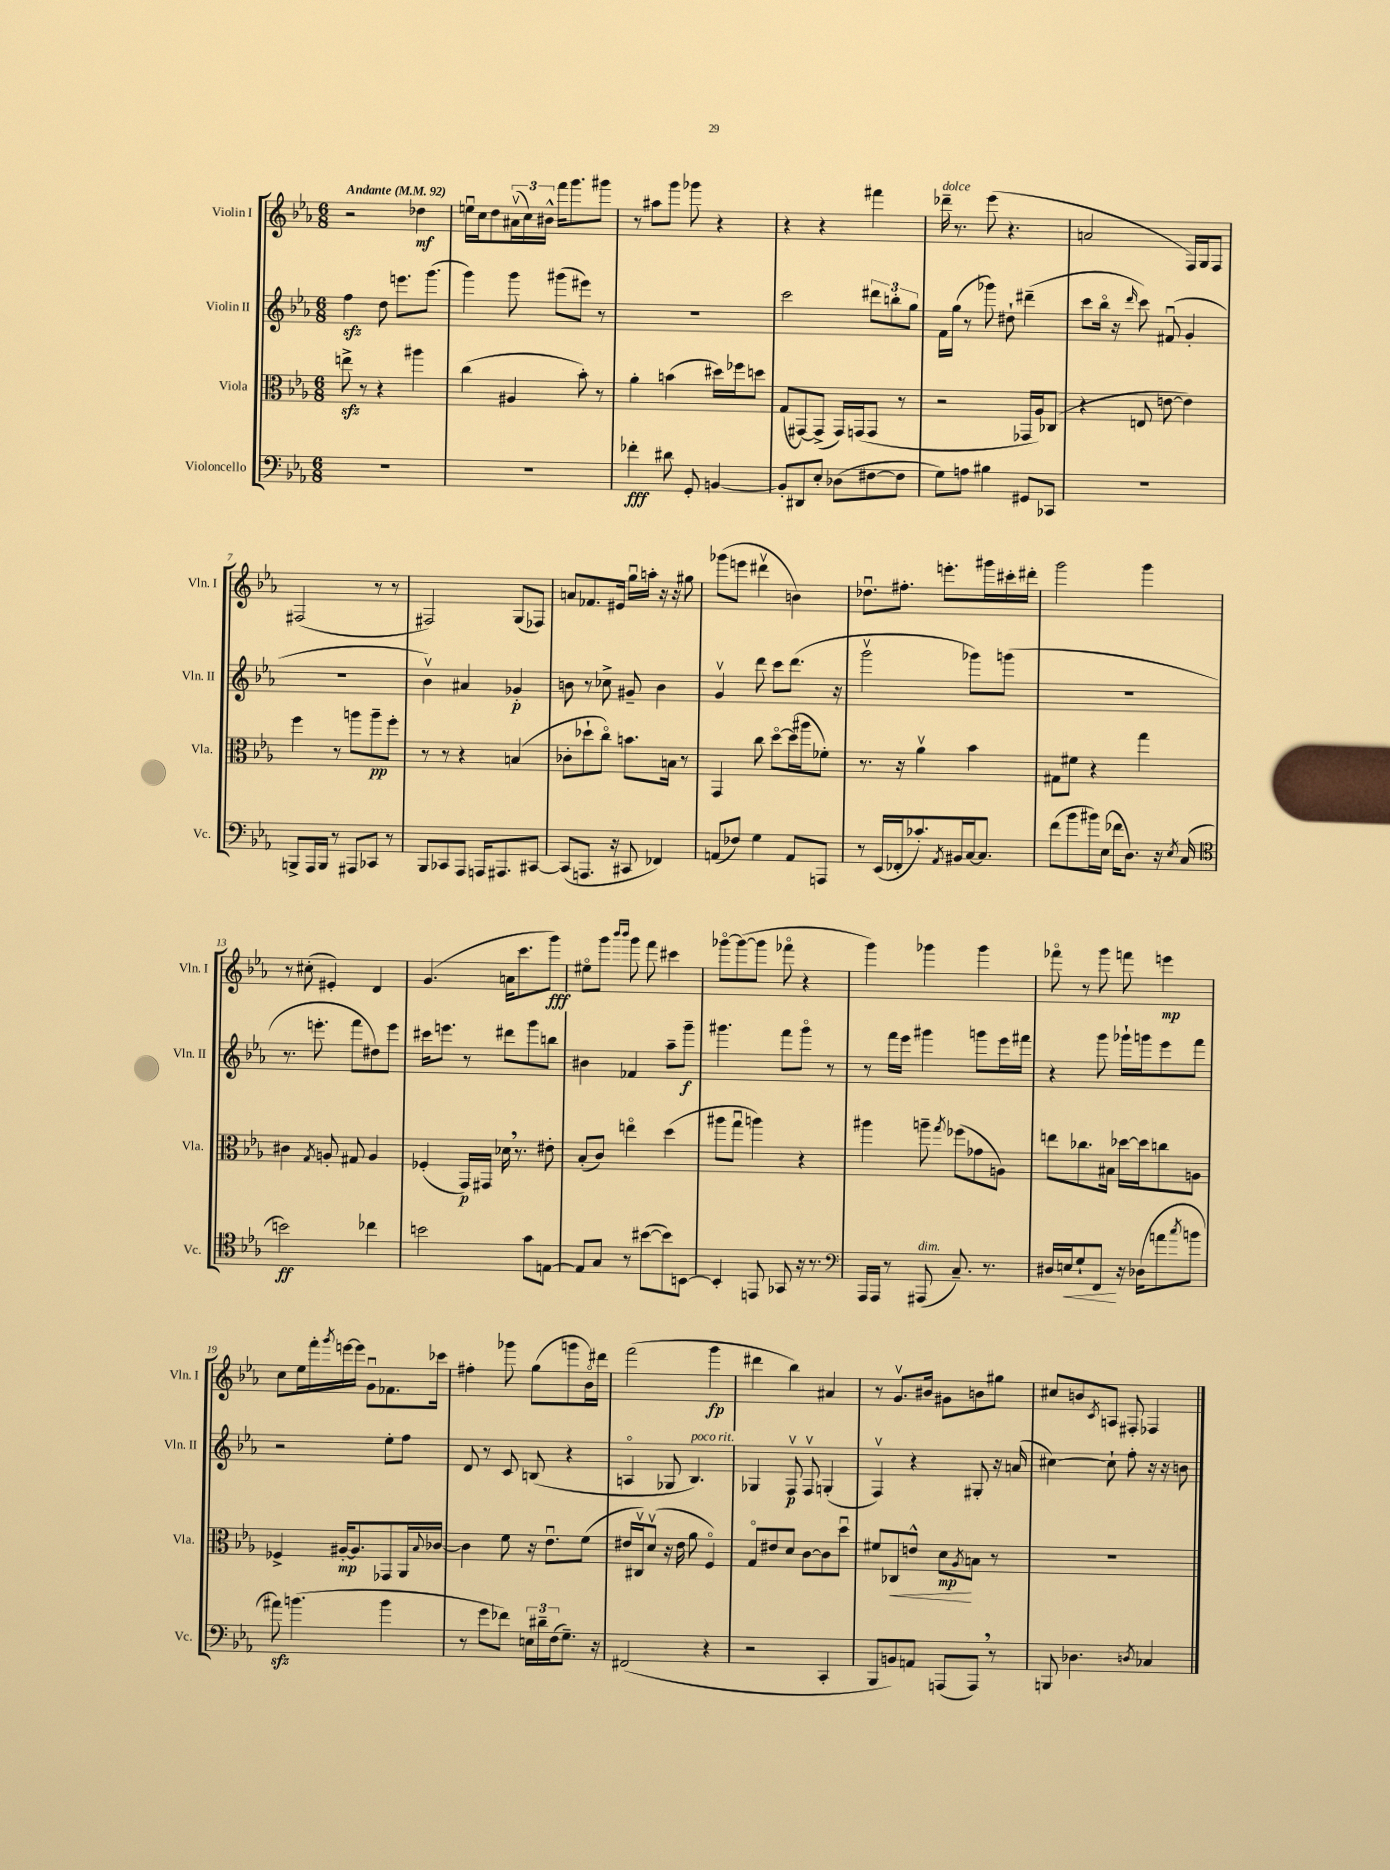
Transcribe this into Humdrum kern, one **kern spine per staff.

**kern	**kern	**kern	**kern
*staff4	*staff3	*staff2	*staff1
*clefF4	*clefC3	*clefG2	*clefG2
*k[b-e-a-]	*k[b-e-a-]	*k[b-e-a-]	*k[b-e-a-]
*M6/8	*M6/8	*M6/8	*M6/8
*MM92	*MM92	*MM92	*MM92
2.r	8ee^	4ff	2r
.	8r	.	.
.	4r	8dd	.
.	.	8.eee	.
.	4aa#	.	4dd-
.	.	(8.ggg	.
=	=	=	=
2.r	(4cc	4ggg)	16eeu
.	.	.	16cc
.	.	.	8dd
.	4A#	8ggg	(24a#v
.	.	.	24cc)
.	.	.	24b#^^
.	.	(8ggg#	16fff
.	.	.	8.ggg
.	8b-')	8eee#)	.
.	8r	8r	8ggg#
=	=	=	=
4f-'	4a-'	2.r	8r
.	.	.	8aa#
8d#	(4b	.	8ggg
8GG'	.	.	8ggg-
[4BB	16dd#)	.	4r
.	16ff-	.	.
.	8dd	.	.
=	=	=	=
8BB']	(8G	2ccc	4r
8DD#	[8GG#)	.	.
8E-'	(8GG#^]	.	4r
(8D-	16GG#)	.	.
.	(16GG	.	.
[8F#	8GG	12ddd#	4fff#
.	.	12bb'	.
8F#]	8r	.	.
.	.	12gg	.
=	=	=	=
8G)	2r	16f	16ddd-~
.	.	(16gg	8.r
8A	.	8r	.
4B#	.	8ggg-)	(8eee-
.	.	8dd#`	4.r
8GG#	16GG-	(4ddd#~	.
.	16A-)	.	.
8CC-	(8C-	.	.
=	=	=	=
2.r	4r	8ccc	2a
.	.	16bb-o	.
.	.	16r	.
.	.	16qqddd	.
.	8E	8ccc)	.
.	[8e	(8f#u	.
.	4e])	4g'	16F)
.	.	.	16G
.	.	.	8F
=	=	=	=
8BBB^	4ff	2.r	(2F#
16AAA-	.	.	.
16BBB	.	.	.
8r	8r	.	.
8AAA#	8aa	.	.
8CC-	8aa~	.	8r
8r	8ff'	.	8r
=	=	=	=
8BBB-	8r	4b-v)	2F#)
8CC-	8r	.	.
8AAA-	4r	4a#	.
16AAA	.	.	.
8.AAA#	.	.	.
.	(4B	4g-'	(8G
[8CC#	.	.	8F-)
=	=	=	=
(8CC#]	8c-'	8b	8a
8.AAA	8dd-`	8r	8.f-
.	8cco)	8cc-^	.
16r	.	.	16e#
8CC#	8.b	8g#~	16ggu
.	.	.	16aa'
4FF-)	.	4b	16r
.	16B	.	16r
.	8r	.	8gg#
=	=	=	=
(8AA	4GG	4gv	(8ggg-
8F-)	.	.	8eee
4G	8cc	8ddd	4ddd#v
.	[8ddo	8ccc	.
8AA	(16dd]	(8.ddd	4b)
.	16aa#	.	.
8AAA	8f-')	.	.
.	.	16r	.
=	=	=	=
8r	8.r	2gggv	8.dd-u
(16EE-	.	.	.
16FF-'	16r	.	8.ff#'
8.c-')	4a-v	.	.
.	.	.	8.eee'
8qAA-	.	.	.
16BB#	.	.	.
[16C	4b-	8ggg-)	.
8.C]	.	.	16ggg#
.	.	(8ggg	16ccc#'
.	.	.	16ddd#'
=	=	=	=
(8f	8G#	2.r	2ggg
8b-	8f#	.	.
16b#)	4r	.	.
(16E-	.	.	.
16f-	.	.	.
8.D)	.	.	.
.	4gg	.	4ggg
16r	.	.	.
8qE-	.	.	.
(16C	.	.	.
=	=	=	=
*clefC4	*	*	*
2b)	4c#	8.r	8r
.	.	.	(8cc#'
.	.	8.eee'	.
.	8qG	.	.
.	8A'	.	4e#')
.	8G#	8fff	.
4cc-	4A	8dd#)	4d
.	.	8eee	.
=	=	=	=
2b	(4F-'	16ccc#	(4.g
.	.	8.eee	.
.	16GG)	8r	.
.	16GG#	.	.
.	16d-	8ddd#	16a
.	8.r	.	8.ccc
8g	.	8ggg	.
[8E	8e#'	8bb	8ggg)
=	=	=	=
8E]	(8B-'	4b#	8ee#o
8G	8c)	.	8ggg
.	.	.	16qqbbb-
.	.	.	16qqbbb-
8r	4eeo	4f-	8ggg
([8b#	.	.	8fff
8b#])	(4dd	8aa-~	4ccc#
[8BB	.	8ggg~	.
=	=	=	=
4BB']	8aa#	4.ggg#	[8ggg-o
.	8ggu	.	(8ggg-_
8EE	4aa)	.	8ggg-]
8GG-	.	8fff	8fff-o
16r	4r	8ggg#o	4r
8.r	.	.	.
.	.	8r	.
=	=	=	=
*clefF4	*	*	*
16AAA-	4aa#	8r	4ggg)
16AAA-	.	.	.
8r	.	16fff	.
.	.	16eee-	.
(8AAA#	8aa~	4ggg#	4ggg-
.	8qgg	.	.
8.C~)	(8ff-	.	.
.	8g-	8ggg	4ggg-
8.r	.	.	.
.	8A)	16eee-	.
.	.	16fff#	.
=	=	=	=
16D#	8ee	4r	8fff-o
16E	.	.	.
8G`	8.cc-	.	8r
8FF	.	8ggg	8ggg
.	16B#	.	.
16r	[16dd-	16ggg-`	8fff
(16D-	16dd-]	16ggg	.
8a	8cc	8eee-	4eee
8qcc	.	.	.
8b	8A	8fff	.
=	=	=	=
8a#)	4F-^	2r	8cc
(4.b	.	.	16ee-
.	.	.	16fff'
.	.	.	8qggg
.	[16A#'	.	[16eee
.	8.A#]	.	16eee]
.	.	.	8gu
4b	8GG-	8ee-'	8.f-
.	16AA-	8ff	.
.	8qqB-	.	.
.	[16c-	.	16ccc-
=	=	=	=
8r	4c-]	8d	4ff#'
8g	.	8r	.
8f-)	8f	8c	8ggg-
24E	16r	(8B	(8gg
24d#~	.	.	.
.	8.e-u	.	.
(24F	.	.	.
8.G~)	.	4r	8ggg
.	(8f	.	16b-o)
16r	.	.	16ddd#
=	=	=	=
(2FF#	16e#	4Ao	(2fff
.	16C#v)	.	.
.	(8dv	.	.
.	16r	8G-	.
.	16e#	.	.
.	8a-	4.B-)	.
4r	4Fo)	.	4ggg
=	=	=	=
2r	8Go	4G-	4ddd#
.	8e#	.	.
.	8d	8Fv	4bb-)
.	[8c	8Fv	.
4CC'	8c]	(4G'	4a#
.	8ddu	.	.
=	=	=	=
8BBB-	8f#	4Fv)	8r
8BB)	8C-	.	8.gv
8AA	8e^^	4r	.
.	.	.	16b#
(8AAA	8d	.	8g#
.	8qA-	.	.
8AAA)	8B	8G#'	8b
8r	8r	16r	8gg#
.	.	(16a	.
=	=	=	=
8BBB	2.r	[4cc#)	8cc#
4.D-	.	.	8b
.	.	.	8qc
.	.	8cc#`]	8A
.	.	8ff'	8F#'
8qD	.	.	.
4C-	.	16r	4F-
.	.	16r	.
.	.	8b	.
==	==	==	==
*-	*-	*-	*-
